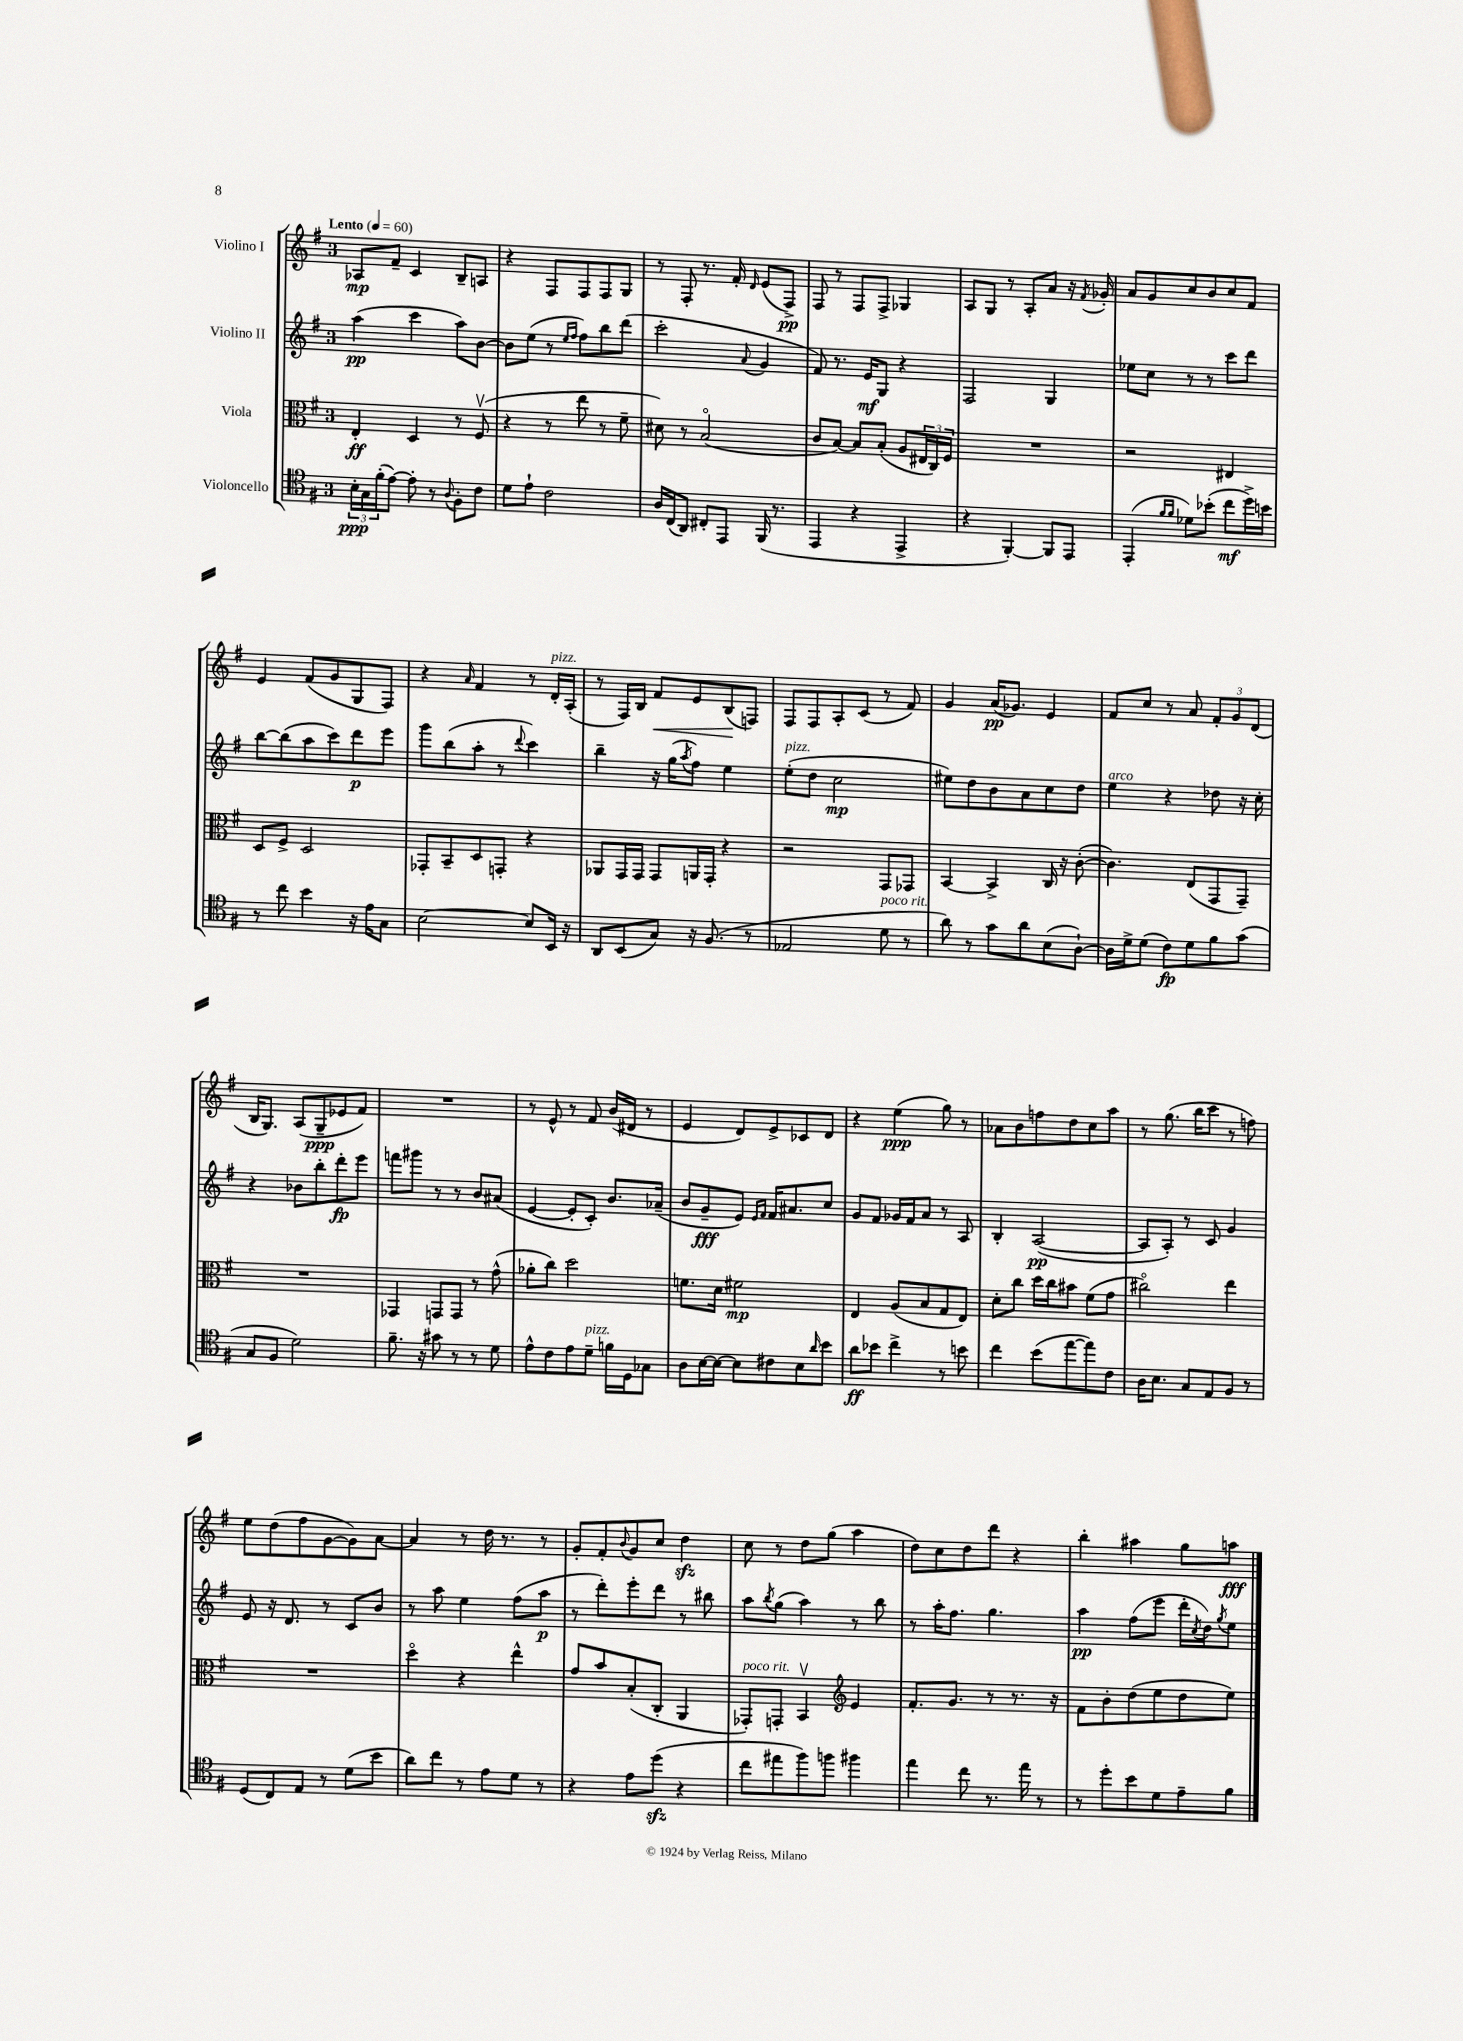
<<
\new StaffGroup <<
\new Staff = "s0" \with { instrumentName = "Violino I" } {
    \clef treble \key g \major \once \override Staff.TimeSignature.style = #'single-digit \time 3/4 \tempo "Lento" 4 = 60
    aes8\mp fis'8-- c'4 b8-- a8 |
    r4 fis8 fis8 fis8 g8 |
    r8 fis8-. r8. fis'16-. \grace { d'16 } e'8( fis8->\pp) |
    fis8 r8 fis8 fis8-> ges4 |
    a8 g8 r8 a8-. a'8 r16 \acciaccatura { fis'8 } ges'16-. |
    a'8 g'8 c''8 b'8 c''8 fis'8 |
    e'4 fis'8( g'8 g8 fis8) |
    r4 \grace { a'16 } fis'4 r8 d'16-.^\markup { \italic "pizz." } a16-.( |
    r8 fis16) b16 fis'8\< e'8 b8\!( f8) |
    fis8 fis8 a8-. c'8( r8 fis'8) |
    g'4 a'16\pp( ges'8.) e'4 |
    fis'8 c''8 r8 a'8 \tuplet 3/2 { fis'8-. g'8 d'8( } |
    b16 g8.) a8( g8--\ppp ees'8 fis'8) |
    R2. |
    r8 e'8-^ r8 fis'8 b'16( dis'16 r8 |
    e'4 d'8) e'8-> ces'8 d'8 |
    r4 e''4\ppp( g''8) r8 |
    aes'8 b'8 f''8 d''8 c''8 a''8 |
    r8 g''8.( b''16 c'''8 r8 f''8) |
    e''8 d''8( fis''8 g'8~ g'8) a'8~ |
    a'4 r8 d''16 r8. r8 |
    g'8-. fis'8-. \appoggiatura { b'8 } g'8 c''8 d''4\sfz |
    c''8 r8 d''8 g''8( a''4 |
    d''8) c''8 d''8 d'''8 r4 |
    b''4-. ais''4 g''8 a''8\fff \bar "|." |
}
\new Staff = "s1" \with { instrumentName = "Violino II" } {
    \clef treble \key g \major \once \override Staff.TimeSignature.style = #'single-digit \time 3/4
    a''4\pp( c'''4 a''8) b'8~ |
    b'8 e''8( r8 \grace { e''16 fis''16 } fis''8) b''8 d'''8( |
    c'''2-. \appoggiatura { a'8 } g'4 |
    fis'8) r8. e'16\mf g8 r4 |
    fis2 g4 |
    ees''8 c''8 r8 r8 c'''8 d'''8 |
    b''8~ b''8( a''8 c'''8) d'''8\p e'''8 |
    g'''8 b''8( a''8-. r8 \appoggiatura { d'''8 } c'''4) |
    b''4-- r16 g''16( \acciaccatura { a''8 } fis''8) e''4 |
    e''8-.^\markup { \italic "pizz." }( d''8 c''2\mp |
    eis''8) d''8 b'8 a'8 c''8 d''8 |
    e''4^\markup { \italic "arco" } r4 des''8 r16 c''16-. |
    r4 bes'8 b''8-. d'''8-.\fp e'''8 |
    f'''8 gis'''8 r8 r8 b'8 ais'8( |
    e'4~ e'8-. c'8-.) b'8. aes'16--( |
    b'8 g'8--\fff e'8) \grace { e'16 fis'16 } fis'16 ais'8. c''8 |
    g'8 fis'8 ges'16 fis'16 a'8 r8 a8 |
    b4-. a2~\pp( |
    a8 a8-.) r8 c'8 g'4 |
    e'8 r16 d'8. r8 c'8 b'8 |
    r8 a''8 e''4 fis''8( a''8\p |
    r8 d'''8-.) e'''8-. d'''8 r8 bis''8 |
    a''8 \acciaccatura { b''8 } g''8( a''4) r8 b''8 |
    r8 a''16-. fis''8. g''4. |
    a''4\pp fis''8( e'''8 d'''16-. \acciaccatura { c''8 } d''16) \acciaccatura { g''8 } e''8 \bar "|." |
}
\new Staff = "s2" \with { instrumentName = "Viola" } {
    \clef alto \key g \major \once \override Staff.TimeSignature.style = #'single-digit \time 3/4
    e4-.\ff d4 r8 fis8\upbow( |
    r4 r8 e''8 r8 fis'8-- |
    dis'8) r8 b2\flageolet( |
    c'8 b8~) b8 b8-.( a8 \tuplet 3/2 { eis16 c16) fis16 } |
    R2. |
    r2 eis4 |
    d8 fis8-> d2 |
    ges,8-. b,8-- d8 g,8-. r4 |
    aes,8 g,16 g,16 g,8 a,16 g,16-. r4 |
    r2 g,8 ges,8 |
    b,4~ b,4-> c16 r16 c'8~-.( |
    c'4.) e8( g,8 g,8--) |
    R2. |
    ges,4 g,8 g,8 r8 g'8-^( |
    aes'8-. c''8) d''2 |
    f'8. d'16 fis'2\mp |
    e4 a8( b8 g8 e8) |
    d'8-. c''8 d''16 c''16 bis'8 fis'8( g'8 |
    cis''2\flageolet) e''4 |
    R2. |
    d''4\flageolet r4 e''4-^ |
    g'8 b'8 b8-.( c8-. a,4 |
    ges,8-.^\markup { \italic "poco rit." }) g,8-. b,4\upbow \clef treble e'4 |
    fis'8.-. g'8. r8 r8. r16 |
    fis'8 b'8-. d''8( e''8 d''8 e''8) \bar "|." |
}
\new Staff = "s3" \with { instrumentName = "Violoncello" } {
    \clef tenor \key g \major \once \override Staff.TimeSignature.style = #'single-digit \time 3/4
    \tuplet 3/2 { b16-.\ppp g16 fis'16-.( } e'8~) e'8-. r8 \appoggiatura { a8 } fis8-. c'8 |
    d'8 e'8-! c'2 |
    a16 c16( a,8) cis8-. e,8 fis,16( r8. |
    e,4 r4 e,4-> |
    r4 fis,4~-.) fis,8 e,8 |
    e,4-.( \grace { fis'16 fis'16 } des'8) bes'8-.( c''8\mf d''16->) b'16 |
    r8 c''8 b'4 r16 e'16 g8 |
    b2~ b8 b,16 r16 |
    a,8 b,8( g8) r16 fis8.( r8 |
    ees2 d'8^\markup { \italic "poco rit." } r8 |
    a'8) r8 g'8 a'8 b8( a8~-!) |
    a16 d'16-> d'8( c'8\fp) d'8 fis'8 g'8( |
    g8 fis8 d'2) |
    fis'8.-- r16 gis'8 r8 r8 d'8 |
    e'8-^ c'8 e'8 d'8--^\markup { \italic "pizz." } f'16 d16 ges8 |
    a8 b16~ b16~ b8 cis'8 b8 \grace { a'16 } b'8 |
    a'8\ff bes'8 c''4-> r8 b'8 |
    c''4 b'8( e''8~ e''8) c'8 |
    a16 b8. g8 e8 fis8 r8 |
    d8( c8) e8 r8 d'8( b'8 |
    a'8) c''8 r8 e'8 d'8 r8 |
    r4 e'8 d''8\sfz( r4 |
    c''8 eis''8 fis''8) f''8 fis''4 |
    e''4 c''8 r8. e''16 r8 |
    r8 d''8-. b'8 d'8 e'8-- fis'8 \bar "|." |
}
>>
>>
\layout { \context { \Score \remove "Bar_number_engraver" } }
